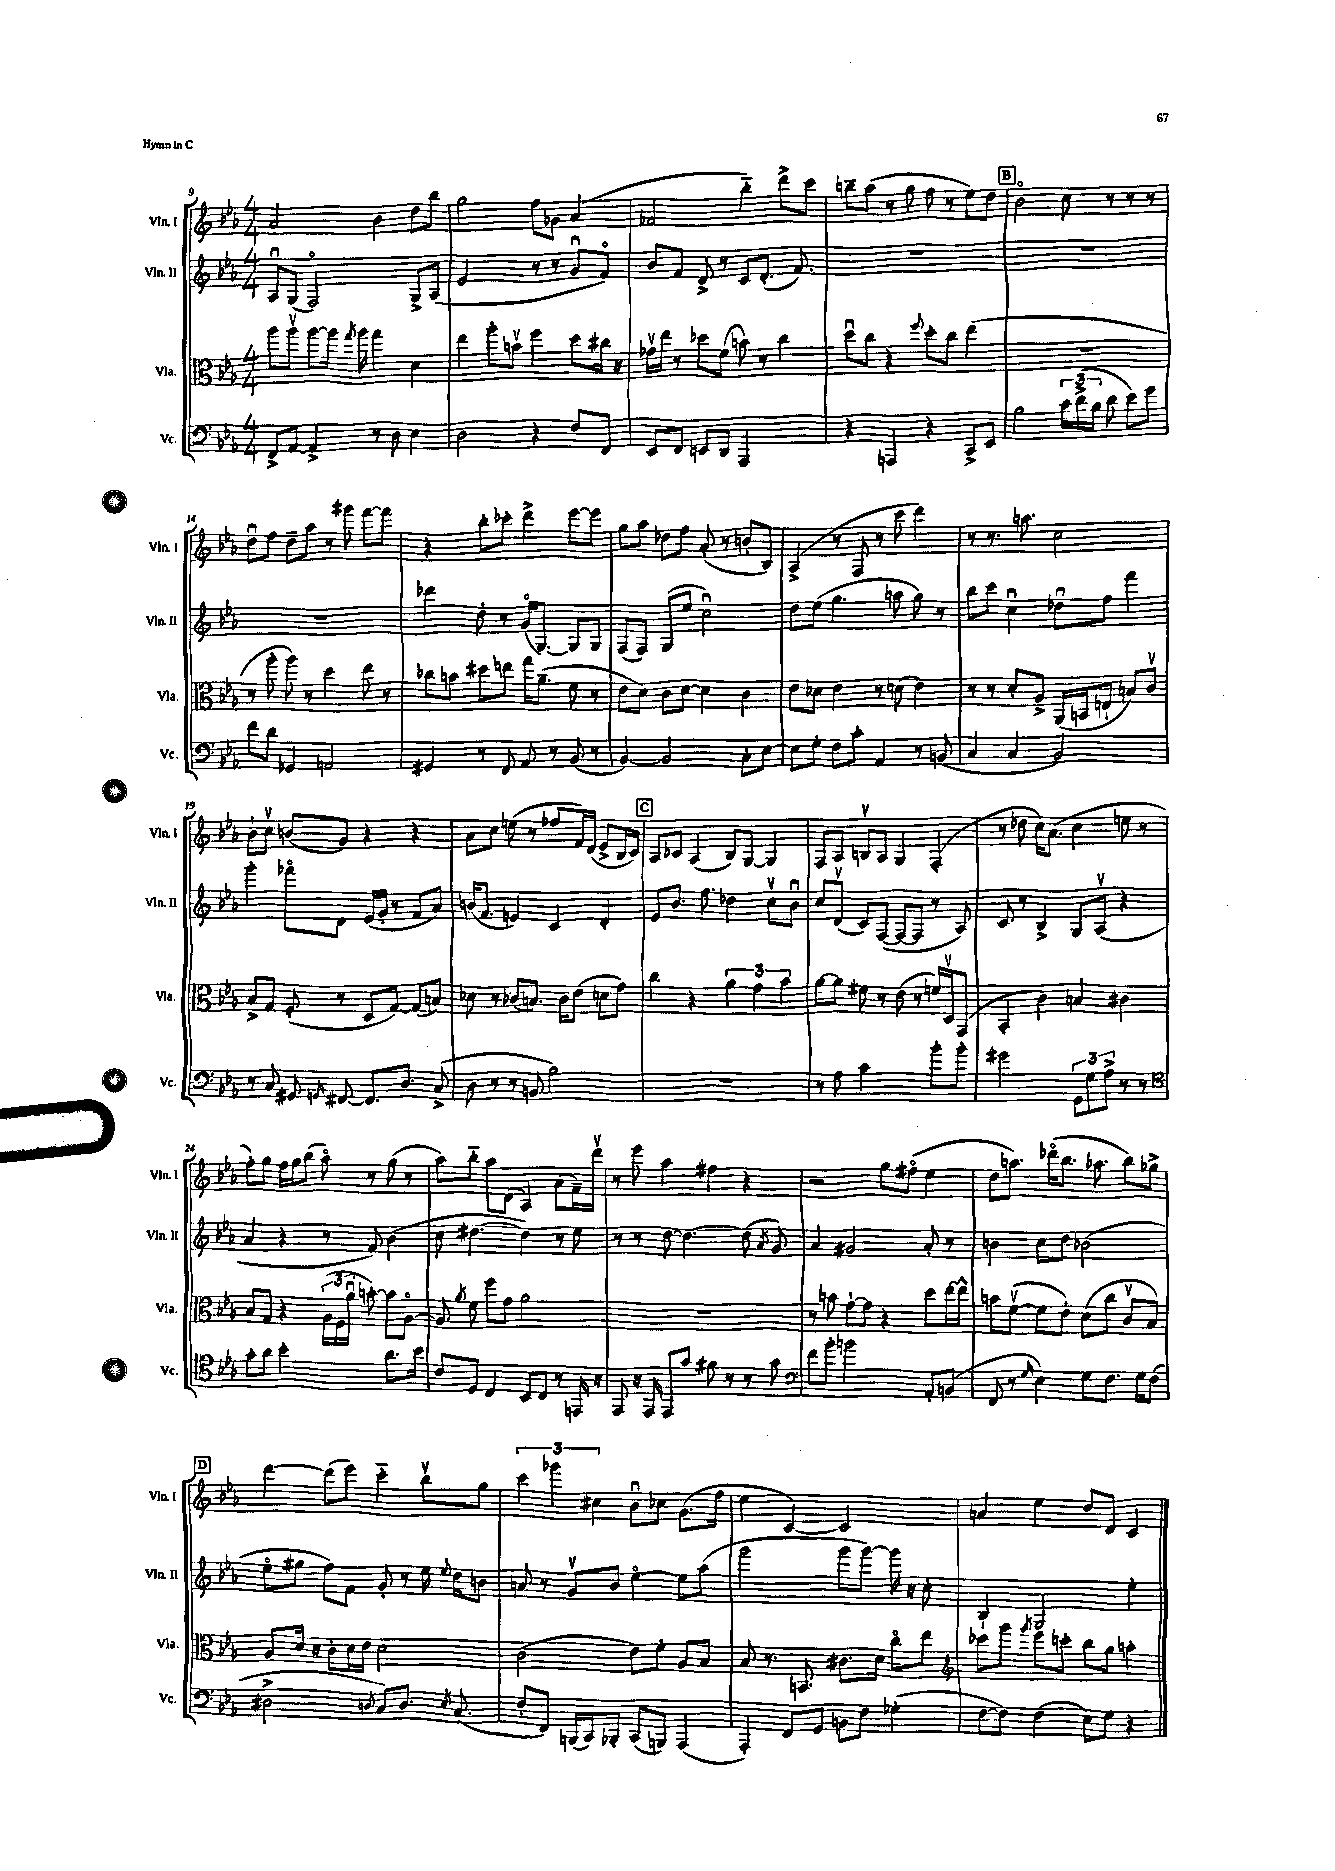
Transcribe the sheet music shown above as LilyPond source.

<<
\new StaffGroup <<
\new Staff = "s0" \with { instrumentName = "Vln. I" shortInstrumentName = "Vln. I" } {
    \clef treble \key ees \major \numericTimeSignature \time 4/4
    \autoBeamOff aes'2 bes'4 d''8[ bes''8] |
    g''2 f''8[ ges'8] aes'4( |
    fes'2 bes''4-_) d'''8[-> c'''8] |
    b''8[-- aes''8]( r8 g''8 f''8 r8 ees''8[) d''8] |
    \mark \markup { \box "B" } bes'2\flageolet c''8 r8 r8 r8 |
    d''8[\downbow f''8] d''8[-- aes''8] r8 gis'''8 f'''8[~ f'''8] |
    r4 bes''8[-. ces'''8]-. d'''4-> ees'''8[~ ees'''8] |
    g''8[ aes''8] des''8[ f''8] aes'8-.( r8 b'8[-. bes8]) |
    aes4->( r8 f8 r8 c'''8 d'''4) |
    r8 r8. a''8. c''2 |
    bes'8[-! c''8]\upbow b'8[( g'8]) r4 r4 |
    aes'8[ c''8] e''8( r8 fes''8[ f'16) d'16]( ees'8[-> bes16 c'16]) |
    \mark \markup { \box "C" } aes8[ ces'8] aes4( bes8[) g8]~ g4 |
    f8[ aes8] b8[\upbow aes8] g4 f4-.( |
    r8 des''8 c''16[) aes'8.]( c''4 e''8 r8 |
    f''8[-.) g''8] f''16[ g''16 bes''8]( aes''8\flageolet) r8 g''8( r8 |
    aes''8[) bes''8]-_ aes''8[ d'8]( aes4) aes'8[( f'16--) d'''16]\upbow |
    r8 ees'''8 aes''4 fis''4 r4 |
    r2 g''8[ fis''8]\flageolet( ees''4 |
    d''8[ a''8.]) des'''16[\flageolet( bes''8.] aes''8. bes''8[) ges''8]-> |
    \mark \markup { \box "D" } d'''4~ d'''8[( ees'''8]) c'''4-_ bes''8[\upbow g''8] |
    \tuplet 3/2 { c'''4 ges'''4 cis''4 } bes'8[\downbow ces''8] g'8.[( f''16] |
    ees''4 c'4~) c'2 |
    a'4 ees''4 d''8[ d'8] c'4 \bar "|." |
}
\new Staff = "s1" \with { instrumentName = "Vln. II" shortInstrumentName = "Vln. II" } {
    \clef treble \key ees \major \numericTimeSignature \time 4/4
    \autoBeamOff aes8[\downbow g8]( f2\flageolet) g8[-> aes8]( |
    ees'2 r8 r8 g'8[\downbow f'8]\flageolet) |
    bes'8[ f'8] d'8-> r8 c'8[ d'8.]-.( f'8.) |
    R1 |
    \mark \markup { \box "B" } R1 |
    R1 |
    des'''4 d''8-. r8 g'16[\flageolet( g8.]~) g8[ g8] |
    f8[( f8]) g8[( ees''8] c''2\downbow) |
    d''8[ ees''8]( g''4. a''8 g''8) r8 |
    bes''8[ c'''8] c''4\downbow des''8[\downbow f''8] f'''4 |
    g'''4-. fes'''8[\flageolet d'8] ees'16[( g'16]-. r8 f'8[ aes'8]) |
    b'16[( f'8.] e'4) c'4 d'4-. |
    \mark \markup { \box "C" } ees'8[ bes'8.] f''8. des''4 c''8[\upbow bes'8]\downbow |
    c''8[ d'8]\upbow( c'8[) f8]~( f8[~ f8] r8 aes8) |
    c'8 r8 bes4-> g8[ aes8]\upbow( r4 |
    aes'4 r4 r8 f'8) bes'4( |
    c''8 dis''4.~ dis''4) r8 ees''8 |
    r8 r8 d''8~ d''4.~ d''8( \acciaccatura { aes'8 } g'8) |
    aes'4 gis'2 aes'8-. r8 |
    b'4 c''8[ d''8] bes'2( |
    \mark \markup { \box "D" } ees''8[\flageolet gis''8] f''8[) f'8] g'8-. r8 ees''16 \appoggiatura { ees''8 } d''16[ b'8] |
    a'8 r8 g'8[\upbow bes'8] ees''4~\flageolet ees''8[ aes''8]( |
    g'''2 g'''8[ g'''8]~) g'''16 r16 c''8-. |
    bes4-! g2 ees''4-. \bar "|." |
}
\new Staff = "s2" \with { instrumentName = "Vla." shortInstrumentName = "Vla." } {
    \clef alto \key ees \major \numericTimeSignature \time 4/4
    \autoBeamOff aes''8[ aes''8]\upbow aes''8[~ aes''16] \acciaccatura { g''8 } aes''16 g''4 d'4 |
    ees''4 aes''8[-. b'8]\upbow f''4 d''8[ cis''16] r16 |
    ges'16[\upbow ees''16] r8 des''8[ f'8]( b'8) r8 c''4 |
    d''8[\downbow c''8] r4 \appoggiatura { f''8 } d''8[-. c''8] ees''4( |
    \mark \markup { \box "B" } R1 |
    r8 aes''8-. aes''8) r8 d''4 ees''8 r8 |
    ces''8[ b'8] dis''8[ e''8] g''16[ aes'8.]--( f'8 r8 |
    ees'8[ d'8]) c'8[ d'8]~ d'4 c'4 |
    ees'8[ des'8] ees'4 r8 d'8( ees'4) |
    r8 r8 d'8[-. aes8]-> aes,16[( b,16 e8]-! b8[) c'8]\upbow |
    bes8[-> g8] f8-.( r8 d8[ g8]~) g8[( b8]) |
    des'8 r8 ces'8[( b8.]) ces'16[ ees'8]( d'8[ g'8]) |
    \mark \markup { \box "C" } c''4 r4 \tuplet 3/2 { aes'4 g'4 bes'4 } |
    aes'8[~ aes'8] fis'8 r8 ees'8( r8 f'16[) d16\upbow g,8]( |
    bes,4-. c'4) b4 cis'4 |
    bes8[ g8] r4 \tuplet 3/2 { aes16[( f16 aes'16]\downbow } b'8~-.) b'8[ aes8]~\flageolet |
    aes8 \acciaccatura { aes'8 } f'8 f''8[ g'8] aes'2 |
    R1 |
    r8 b'8 g'8[~-! g'8] r4 d''8[ ees''16~ ees''16]-^ |
    b'8[ f'8]~\upbow( f'8[ ees'8]-.) d'8[( c''8] c'8[\upbow bes8]) |
    \mark \markup { \box "D" } aes8[ d'16] r16 c'8[-. d'16 ees'16] d'2 |
    c'2( ees'8[) f'8]-. aes8[ bes8] |
    bes8 r8. b,8. cis'8.[ d'16] c''8[\flageolet ees''8] |
    \clef treble ces'''8[ g'''8] \acciaccatura { g'''8 } ees'''8[ c'''8]-. bes''8[ g''8] a''4-. \bar "|." |
}
\new Staff = "s3" \with { instrumentName = "Vc." shortInstrumentName = "Vc." } {
    \clef bass \key ees \major \numericTimeSignature \time 4/4
    \autoBeamOff f,8[-> aes,8]~ aes,4-> r8 d8 ees4 |
    d2 r4 f8[ f,8] |
    ees,8[ f,8] e,8[ d,8] aes,,2 |
    r4 a,,4 r4 c,8[-> ees,8] |
    \mark \markup { \box "B" } bes2 \tuplet 3/2 { c'16[ d'16->( bes16] } d'8 ees'8[) g'8] |
    f'8[ d'8] ges,4 a,2 |
    gis,4 r8 f,8 aes,8 r8 bes,8( r8 |
    bes,4~) bes,2 c8[-. ees8]~ |
    ees8[ g8]-. f8[ c'8]-. aes,4 r8 b,8( |
    c4 c4 bes,2) |
    r8 c8 gis,8 \grace { g,16 } fis,8~ fis,8.[ d8.] c8->( |
    d8 r8 r8 b,8 bes2) |
    \mark \markup { \box "C" } R1 |
    r8 aes8 c'2 bes'8[-. bes'8]-. |
    gis'2 \tuplet 3/2 { g,8[ g8 aes8]-> } r8 r8 |
    \clef tenor g'8[-. aes'8] bes'2-. aes'8.[ bes'16] |
    c'8[ d8] c4 bes,8[ c8] r8 e,16 r16 |
    ees,8 r16 ees,16 ees,8[ g'8] fis'8 r8 r8 g'8 |
    \clef bass f'8[ bes'8]-. b'2 aes,8[-. b,8]( |
    f,8 r8 \grace { g16 } ees4) g8[ f8.] g16[ f8]( |
    \mark \markup { \box "D" } dis2-> \acciaccatura { d8 } c8[) d8.] \acciaccatura { ees8 } c8.( |
    f8[-. f,8]) b,,16[( c,16) bes,,8]-. c,8[( b,,8]) aes,,4( |
    aes,,4-.) f,8[ g,8] b,8[ f8] ges4-.( |
    f8[~ f8]) f4( ees8[) g8] r4 \bar "|." |
}
>>
>>
\layout { \context { \Score currentBarNumber = #9 } }
